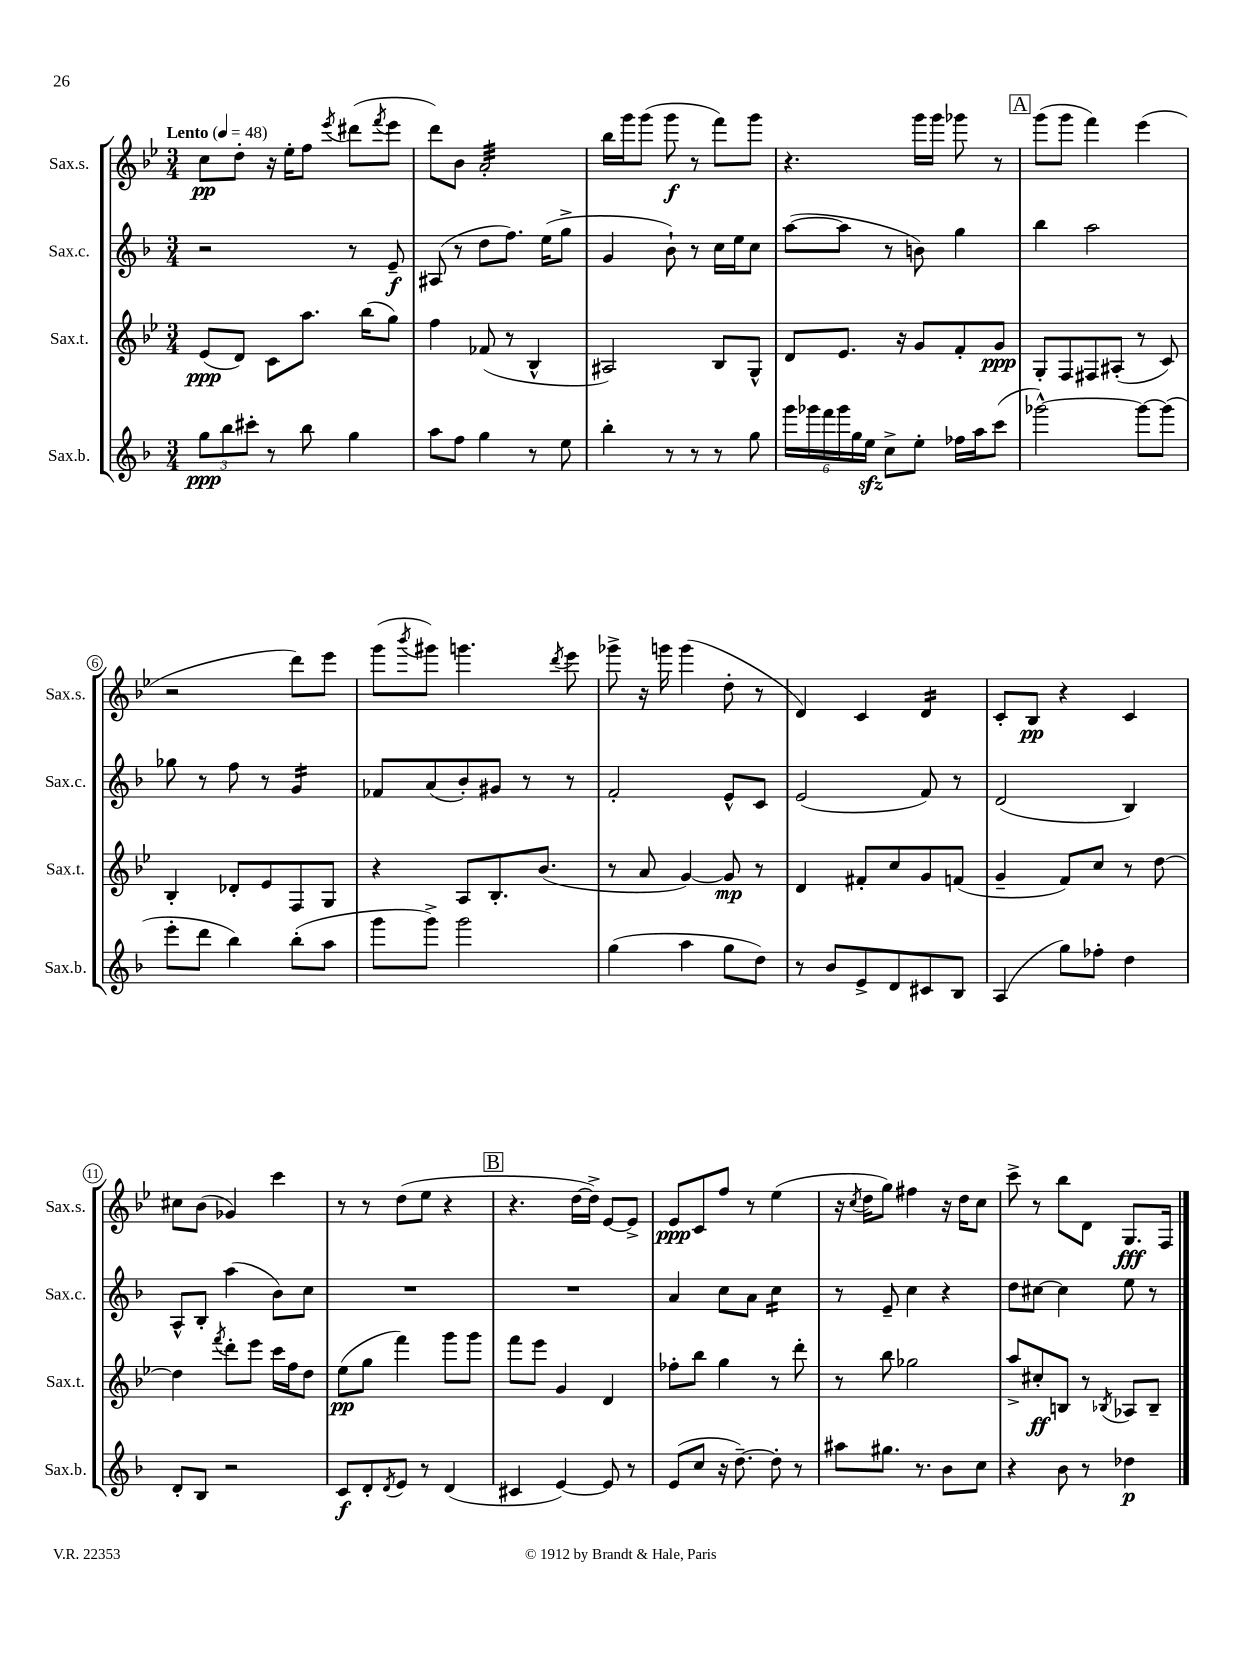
<<
\new StaffGroup <<
\new Staff = "s0" \with { instrumentName = "Sax.s." shortInstrumentName = "Sax.s." } {
    \clef treble \key bes \major \numericTimeSignature \time 3/4 \tempo "Lento" 4 = 48
    c''8\pp d''8-. r16 ees''16-. f''8 \acciaccatura { ees'''8 } dis'''8( \acciaccatura { f'''8 } ees'''8 |
    d'''8) bes'8 a'2:32-. |
    bes''16 g'''16 g'''8( g'''8\f r8 f'''8) g'''8 |
    r4. g'''16 g'''16 ges'''8 r8 |
    \mark \markup { \box "A" } g'''8( g'''8 f'''4) ees'''4( |
    r2 d'''8) ees'''8 |
    g'''8( \acciaccatura { bes'''8 } gis'''8) g'''4. \acciaccatura { d'''8 } ees'''8 |
    ges'''8-> r16 g'''16 g'''4( d''8-. r8 |
    d'4) c'4 d'4:16 |
    c'8-. bes8\pp r4 c'4 |
    cis''8 bes'8( ges'4) c'''4 |
    r8 r8 d''8( ees''8 r4 |
    \mark \markup { \box "B" } r4. d''16~ d''16->) ees'8~ ees'8-> |
    ees'8\ppp c'8 f''8 r8 ees''4( |
    r16 \acciaccatura { c''8 } d''16 g''8) fis''4 r16 d''16 c''8 |
    c'''8-> r8 bes''8 d'8 g8.\fff f16 \bar "|." |
}
\new Staff = "s1" \with { instrumentName = "Sax.c." shortInstrumentName = "Sax.c." } {
    \clef treble \key f \major \numericTimeSignature \time 3/4
    r2 r8 e'8--\f |
    ais8( r8 d''8 f''8.) e''16( g''8-> |
    g'4 bes'8-!) r8 c''16 e''16 c''8 |
    a''8~( a''8 r8 b'8) g''4 |
    \mark \markup { \box "A" } bes''4 a''2 |
    ges''8 r8 f''8 r8 g'4:16 |
    fes'8 a'8( bes'8-.) gis'8 r8 r8 |
    f'2-. e'8-^ c'8 |
    e'2( f'8) r8 |
    d'2( bes4) |
    a8-^ bes8-. a''4( bes'8) c''8 |
    R2. |
    \mark \markup { \box "B" } R2. |
    a'4 c''8 a'8 c''4:16 |
    r8 e'8-- c''4 r4 |
    d''8 cis''8~ cis''4 e''8 r8 \bar "|." |
}
\new Staff = "s2" \with { instrumentName = "Sax.t." shortInstrumentName = "Sax.t." } {
    \clef treble \key bes \major \numericTimeSignature \time 3/4
    ees'8\ppp( d'8) c'8 a''8. bes''16( g''8) |
    f''4 fes'8( r8 bes4-^ |
    ais2) bes8 g8-^ |
    d'8 ees'8. r16 g'8 f'8-. g'8\ppp |
    \mark \markup { \box "A" } g8-. f8 fis8 ais8-.( r8 c'8) |
    bes4-. des'8-. ees'8 f8 g8 |
    r4 a8 bes8.-. bes'8.( |
    r8 a'8 g'4~) g'8\mp r8 |
    d'4 fis'8-. c''8 g'8 f'8( |
    g'4-- f'8) c''8 r8 d''8~ |
    d''4 \acciaccatura { f'''8 } d'''8-. ees'''8 c'''16 f''16 d''8 |
    ees''8\pp( g''8 f'''4) g'''8 g'''8 |
    \mark \markup { \box "B" } f'''8 ees'''8 g'4 d'4 |
    fes''8-. bes''8 g''4 r8 d'''8-. |
    r8 bes''8 ges''2 |
    a''8-> cis''8-.\ff b8 r8 \acciaccatura { bes8 } aes8 bes8-- \bar "|." |
}
\new Staff = "s3" \with { instrumentName = "Sax.b." shortInstrumentName = "Sax.b." } {
    \clef treble \key f \major \numericTimeSignature \time 3/4
    \tuplet 3/2 { g''8\ppp bes''8 cis'''8-. } r8 bes''8 g''4 |
    a''8 f''8 g''4 r8 e''8 |
    bes''4-. r8 r8 r8 g''8 |
    \tuplet 6/4 { g'''16 ges'''16 f'''16 ges'''16 g''16 e''16\sfz } c''8-> e''8-. fes''16 a''16 c'''8( |
    \mark \markup { \box "A" } ges'''2~-^) ges'''8~ ges'''8( |
    e'''8-. d'''8 bes''4) bes''8-.( a''8 |
    g'''8 g'''8->) g'''2 |
    g''4( a''4 g''8 d''8) |
    r8 bes'8 e'8-> d'8 cis'8 bes8 |
    a4( g''8) fes''8-. d''4 |
    d'8-. bes8 r2 |
    c'8\f d'8-. \acciaccatura { d'8 } e'8 r8 d'4( |
    \mark \markup { \box "B" } cis'4 e'4~) e'8 r8 |
    e'8( c''8 r16 d''8.~--) d''8-. r8 |
    ais''8 gis''8. r8. bes'8 c''8 |
    r4 bes'8 r8 des''4\p \bar "|." |
}
>>
>>
\layout { \context { \Score \override BarNumber.stencil = #(make-stencil-circler 0.1 0.3 ly:text-interface::print) } }
